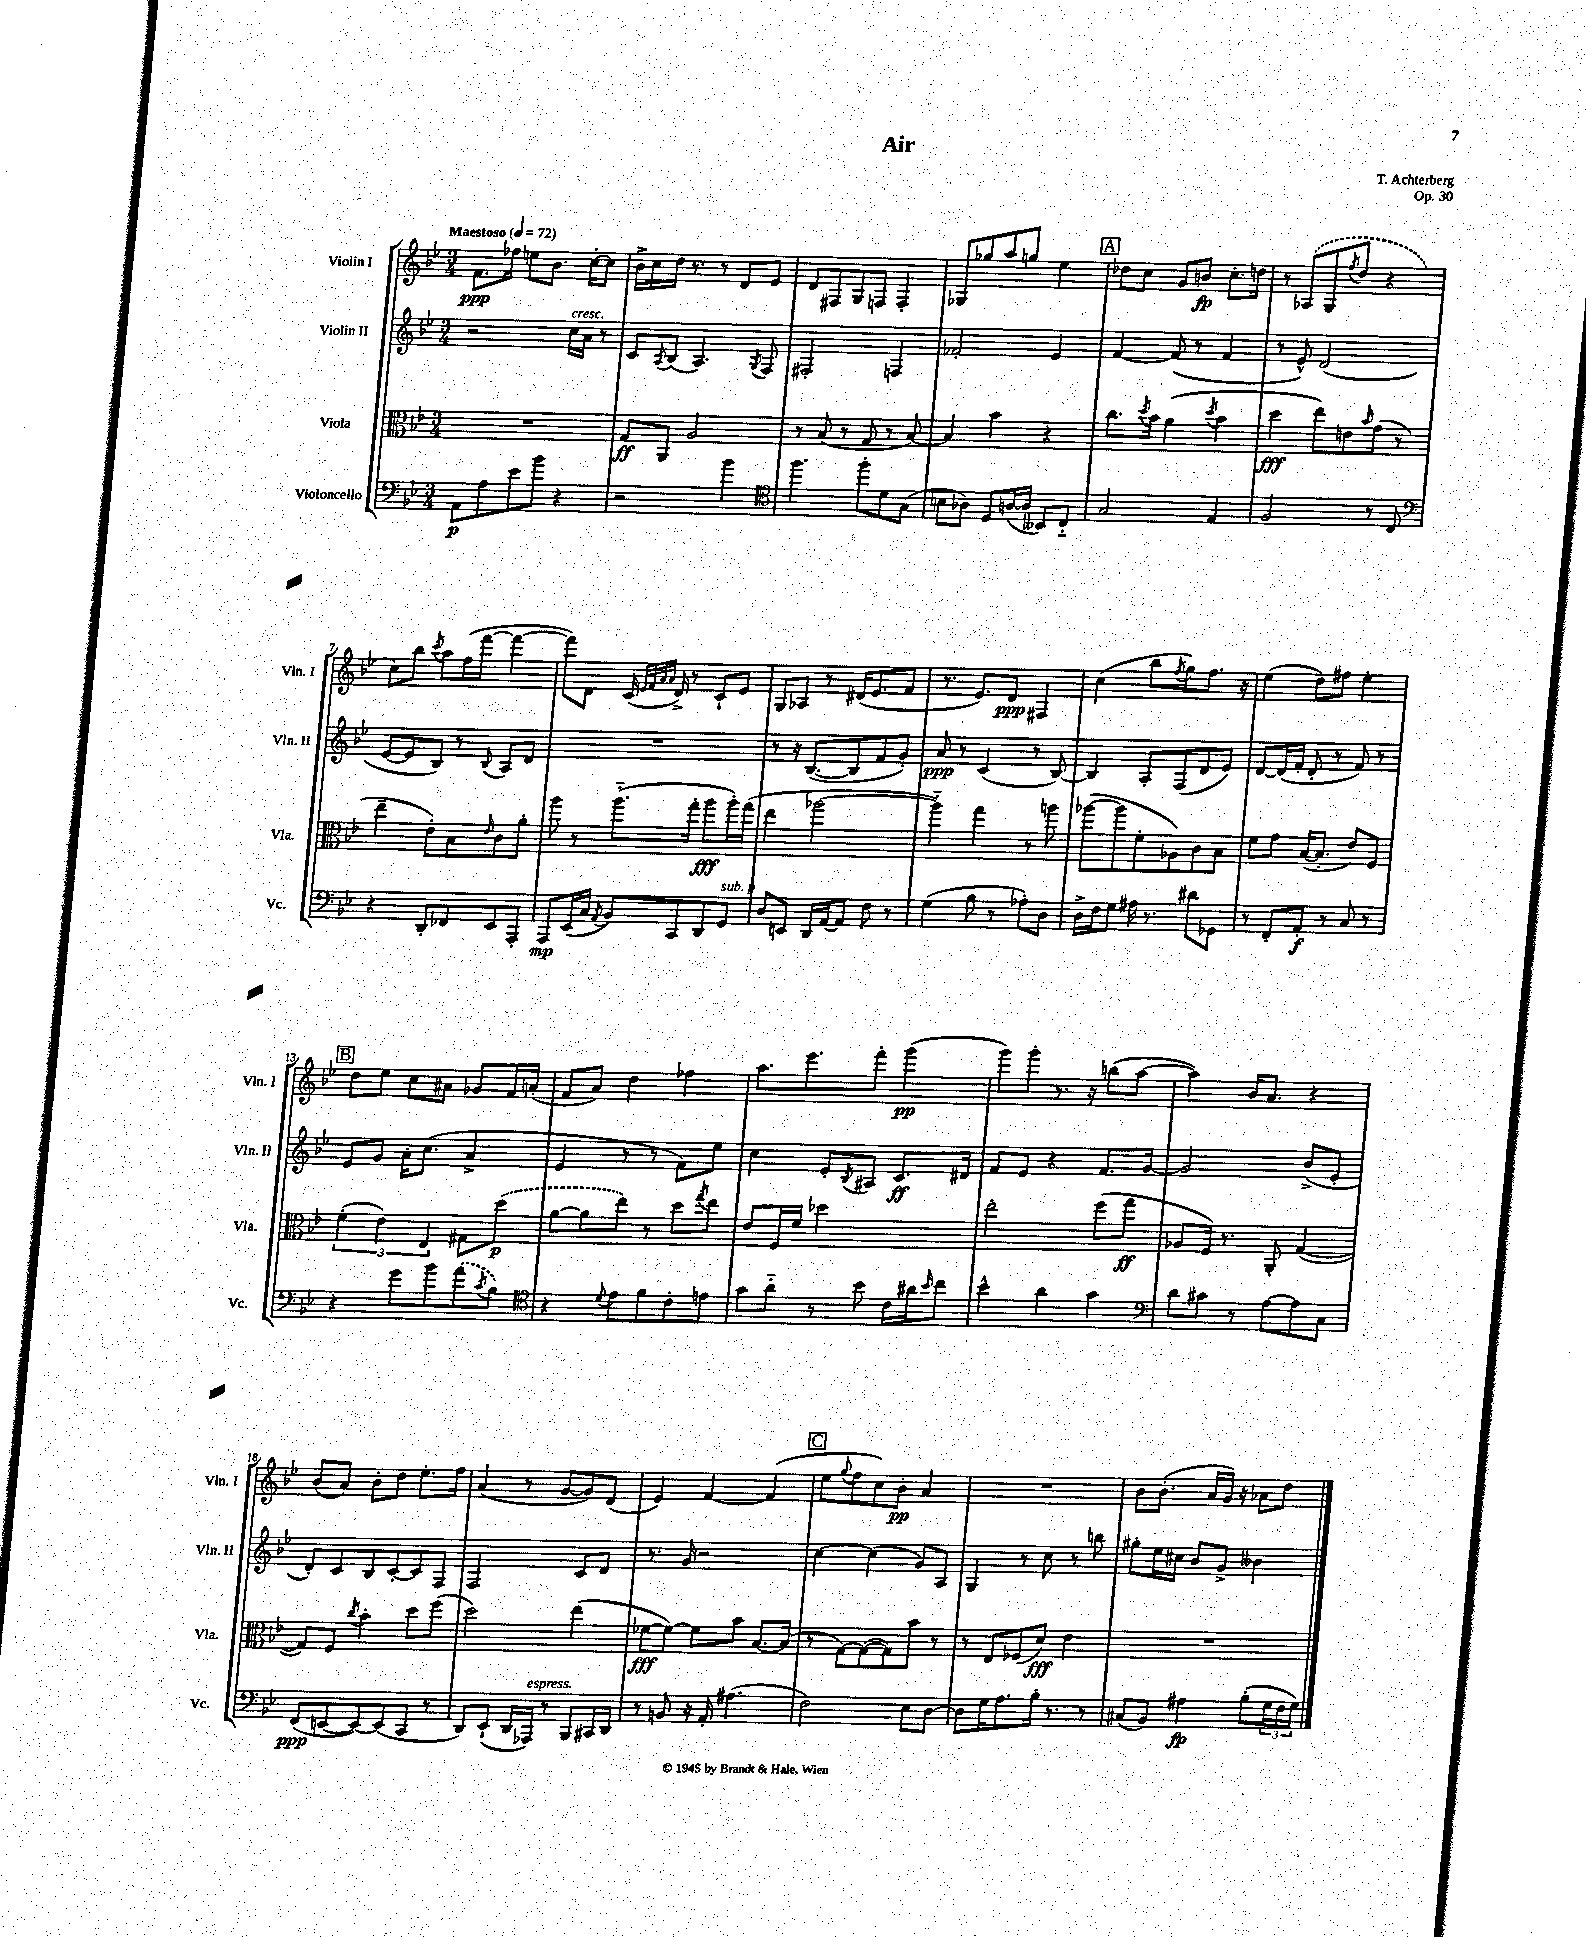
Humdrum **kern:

**kern	**kern	**kern	**kern
*staff4	*staff3	*staff2	*staff1
*clefF4	*clefC3	*clefG2	*clefG2
*k[b-e-]	*k[b-e-]	*k[b-e-]	*k[b-e-]
*M3/4	*M3/4	*M3/4	*M3/4
*MM72	*MM72	*MM72	*MM72
8AA	2.r	2r	8.f
8A	.	.	.
.	.	.	16ff-
8e-	.	.	8ee
8b-	.	.	8.b-
4r	.	16cc	.
.	.	16a	[16cc'
.	.	8r	8cc]
=	=	=	=
2r	8G	8c	16b-^
.	.	.	16cc
.	.	8qA	.
.	8AA	(8B-	16dd
.	.	.	8.r
.	2A	4.A)	.
.	.	.	8r
4b-	.	.	8d
.	.	8qG	.
.	.	8F	8e-
=	=	=	=
*clefC4	*	*	*
4.ff	8r	2F#'	8d
.	(8B-	.	8F#
.	8r	.	8G
8ff'	8G	.	8F
8d	8r	4F	4F'
(8G	[8B-)	.	.
=	=	=	=
8B	4B-]	2f-'	8G-
8A-)	.	.	8gg-
8D	4b-	.	8aa
([16A	.	.	8gg
16A]	.	.	.
8BB--)	4r	4e-	4ee-
8C'~	.	.	.
=	=	=	=
2G	8.cc	[4f	8dd-
.	.	.	8cc
.	8qdd	.	.
.	16b-	.	.
.	(4a	(8f]	8g
.	.	8r	8b
.	8qdd	.	.
4E-	4b-	4f	8.cc'
.	.	.	16dd
=	=	=	=
2F	4dd	8r	8r
.	.	8e-^^)	(8A-
.	8ee-)	(2d	8G
.	.	.	8qff
.	8e	.	8dd
.	16qqb-	.	.
8r	(8g	.	4r
8C	8r	.	.
=	=	=	=
*clefF4	*	*	*
4r	4ee-~	[8e-	8cc)
.	.	8e-]	8bb-
.	.	.	8qccc
8DD'	8e-')	8B-)	8aa
8FF-	8B-	8r	(16ff
.	.	.	[16fff
.	16qqe-	8qqB-	.
8EE-	8c	8A	4fff_
8AAA'	8a'	8d	.
=	=	=	=
8AAA	8aa	2.r	8fff])
(16EE-	8r	.	8d
16C	.	.	.
8qAA	.	.	.
8BB-)	(8.aa'~	.	(16c
.	.	.	32qqe-
.	.	.	32qqf
.	.	.	32qqa
.	.	.	32qqa
.	.	.	16d^)
8CC	.	.	8r
.	16gg'	.	.
8DD	8aa	.	8c`
8GG	16aa')	.	8e-
.	(16gg	.	.
=	=	=	=
8D	4ee-	8r	8G
8EE	.	16r	8A-
.	.	([8.B-	.
16DD	[2aa-	.	8r
[16AA	.	.	.
8AA]	.	8B-]	(16d#
.	.	.	8.e-
8F	.	8f	.
8r	.	8g')	8f
=	=	=	=
(4G	4aa-'~])	8a	8.r
.	.	8r	.
.	.	.	8.e-)
8B-	4gg	(4c	.
8r	.	.	8d
8A-')	8r	8r	4F#
8D	8aa	[8B-)	.
=	=	=	=
16D^	([8aa-	4B-]	(4cc
16F	.	.	.
8G	8aa-]	.	.
16A#	8f'	8A'	8bb-
8.r	.	.	.
.	.	.	8qff
.	8A-)	(8F	8gg)
8d#	8c	8d	8.ff
8GG-	8B-	8e-)	.
.	.	.	16r
=	=	=	=
8r	8f	[8d	(4ee-
8FF'	8g	(16d]	.
.	.	16f'	.
8AA'	([16B-	8d'	8dd)
.	8.B-']	.	.
8r	.	8r	8ff#
8C	8e-)	8f)	4ee-'
8r	8F	8r	.
=	=	=	=
4r	(6f'	8e-	8dd
.	.	8g	8ee-
.	6e-)	.	.
8g	.	16a'	8cc
.	.	(8.cc	.
.	6E-	.	.
8b-	.	.	8a#
(8a	8G#	4a^	8g-
8qc	.	.	.
8B-)	(8dd	.	16f
.	.	.	(16a'
=	=	=	=
*clefC4	*	*	*
4r	[8a	4e-	8f
.	8a]	.	8a)
8qqd	.	.	.
8e-	8ee-)	8r	4dd
8f	8r	8r	.
8c'	8dd	8f)	4ff-
.	8qgg	.	.
8e	8ee-	8ee-	.
=	=	=	=
8g	8e-	4cc	8.aa
8a'~	16F	.	.
.	16f	.	8.eee-
8r	2dd-	8e-'	.
.	.	8qB-	.
8b-	.	8A#	8fff'
16c	.	8.c	(4ggg
16a#	.	.	.
16qqb-	.	.	.
8cc	.	.	.
.	.	16d#	.
=	=	=	=
4b-^^	2ee-'	8f	8ggg)
.	.	8e-	8ggg'
4a	.	4r	8.r
.	.	.	16r
4g	(8ff	8.f	(8bb
.	8gg	.	[8aa
.	.	[16g	.
=	=	=	=
*clefF4	*	*	*
8d	8A-	2g]	4aa])
8c#	16F)	.	.
.	8.r	.	.
8r	.	.	16b-
.	.	.	8.a
[8A	8AA'	.	.
8A]	([4G	(8b-^	4r
8C	.	8e-'	.
=	=	=	=
(8FF	8G])	8d')	(8b-
[8EE	8F	8c	8a)
.	8qcc	.	.
8EE_)	4b-'	8B-	8b-'
(8EE]	.	[8c'	8dd
8CC	8dd	8c]	8.ee-'
8r	(8ff	8F	.
.	.	.	16ff
=	=	=	=
8DD)	2dd)	2F	(4a
(8EE-`	.	.	.
16DD	.	.	8r
16AAA-)	.	.	.
8r	.	.	[8g
8BBB-	(4ee-	8c	8g])
16CC#	.	8d	(8d
16DD	.	.	.
=	=	=	=
8r	[8f-	8.r	4e-)
8BB	8f-_)	.	.
.	.	16g	.
16r	8f-]	2r	[4f
16AA'	.	.	.
(4.A#	8b-	.	.
.	[8.B-	.	(4f]
.	(16B-]	.	.
=	=	=	=
2F)	8r	[4cc	8ee-
.	.	.	8qqgg
.	[8G)	.	8ff
.	(8G_	(4cc]	8cc)
.	8G])	.	8b-'
8E-	8b-	8g)	4a
[8D	8r	8A	.
=	=	=	=
8D]	8r	4G	2.r
16G	8E-	.	.
8.A	.	.	.
.	(8F-	8r	.
16B-'	8d)	8cc	.
8.r	.	.	.
.	4e-	8r	.
8r	.	8bb	.
=	=	=	=
(8C#	2.r	8gg#'	8b-
8BB-)	.	16ee-	(8.b-'
.	.	16cc#	.
4A#	.	8b-	.
.	.	.	16a
.	.	8g^	16g)
.	.	.	16r
(8B-'	.	4b--	8a-
24G	.	.	8dd
24F	.	.	.
24G)	.	.	.
==	==	==	==
*-	*-	*-	*-
